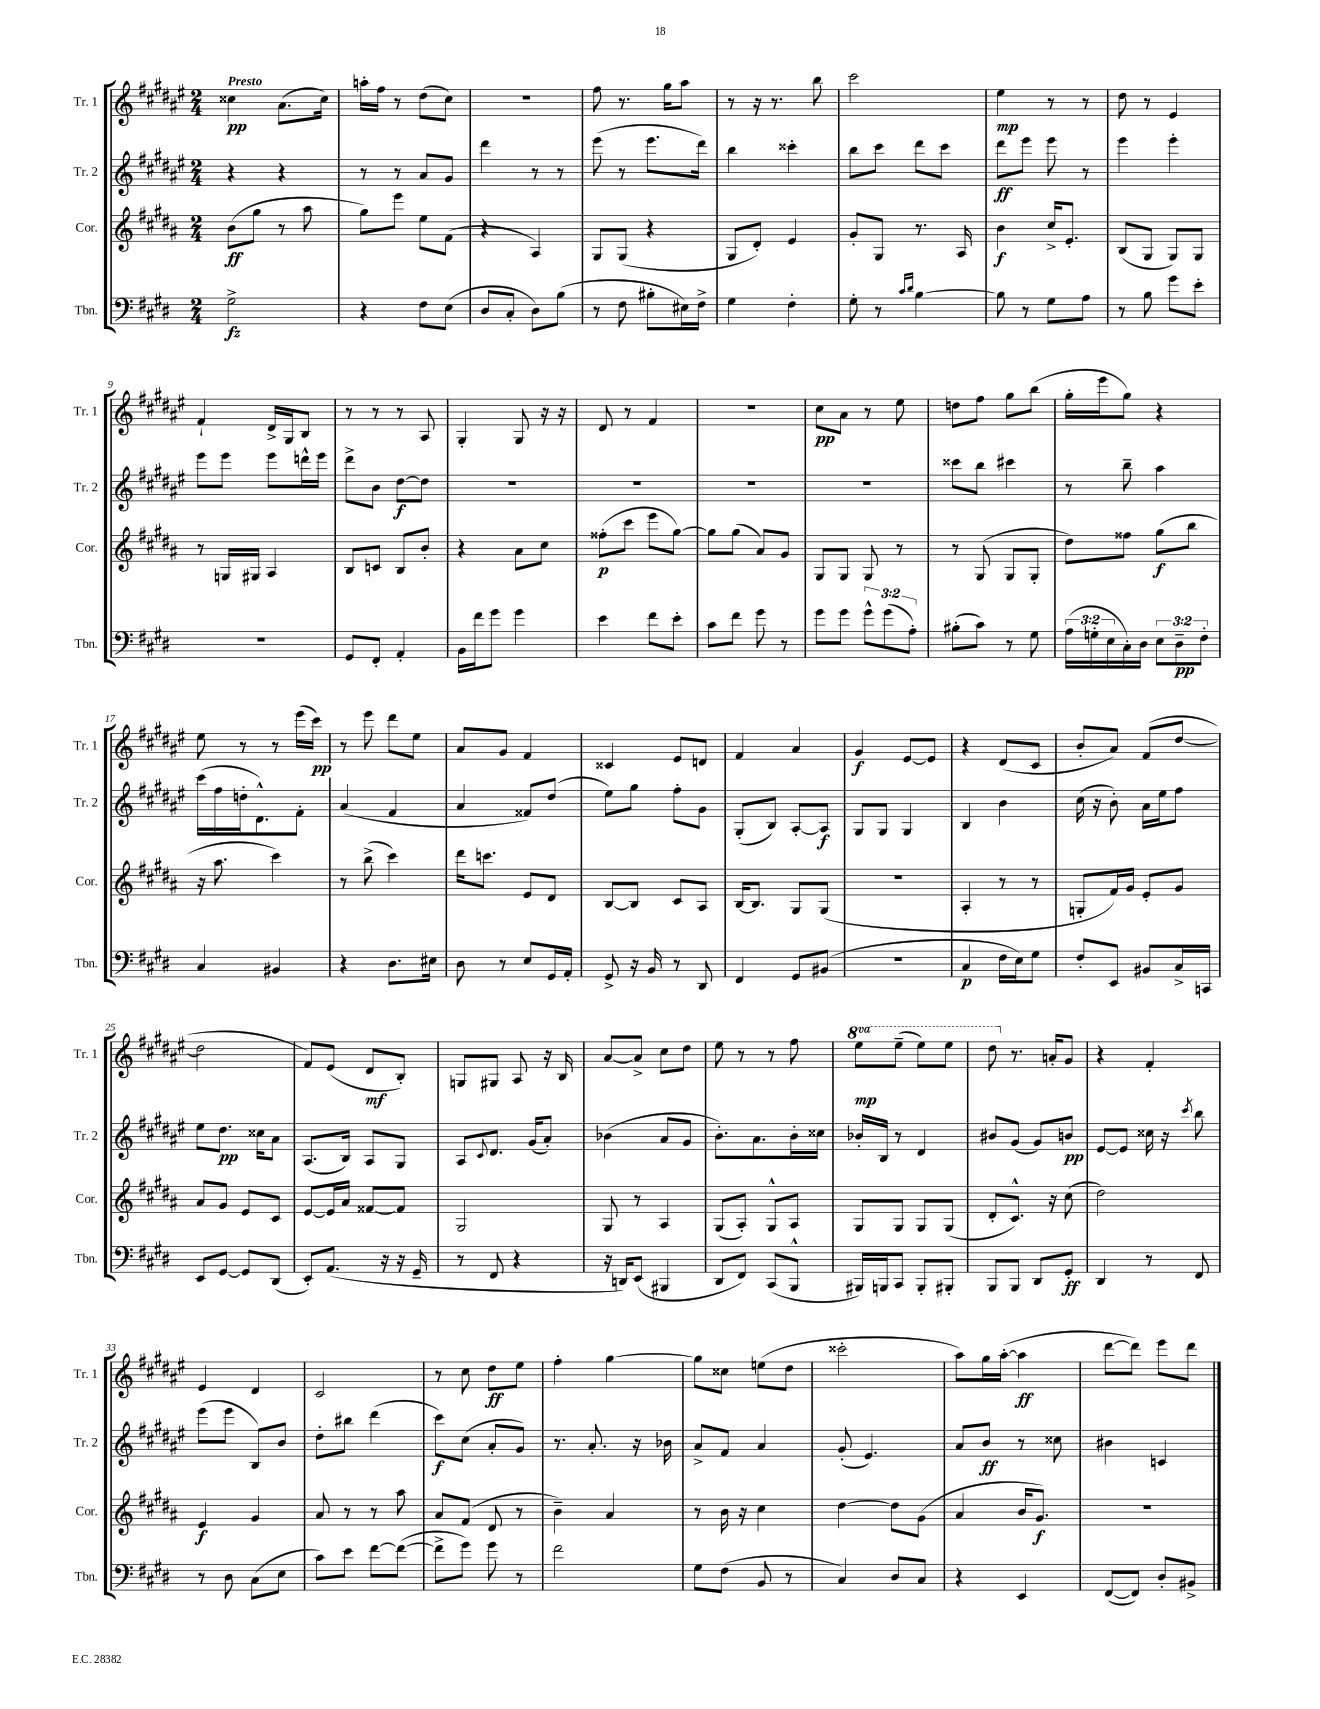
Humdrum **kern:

**kern	**kern	**kern	**kern
*staff4	*staff3	*staff2	*staff1
*clefF4	*clefG2	*clefG2	*clefG2
*k[f#c#g#d#]	*k[f#c#g#d#a#]	*k[f#c#g#d#a#e#]	*k[f#c#g#d#a#e#]
*M2/4	*M2/4	*M2/4	*M2/4
2G#^	(8b	4r	4cc##
.	8gg#	.	.
.	8r	4r	(8.a#
.	8aa#	.	.
.	.	.	16cc##)
=	=	=	=
4r	8gg#)	8r	16aa'
.	.	.	16ff#
.	8eee	8r	8r
8F#	8ee	8a#	(8dd#
(8E	(8f#	8g#	8cc#)
=	=	=	=
8D#	4r	4ddd#	2r
8C#'	.	.	.
8D#)	4A#)	8r	.
(8B	.	8r	.
=	=	=	=
8r	8G#	(8eee#	8ff#
8F#	(8G#	8r	8.r
8B#'	4r	8.eee#	.
.	.	.	16gg#
16E#)	.	.	8aa#
16F#^	.	16ddd#)	.
=	=	=	=
4G#	8G#	4bb	8r
.	8d#')	.	16r
.	.	.	8.r
4F#'	4e	4ccc##'	.
.	.	.	8bb
=	=	=	=
8G#'	8g#'	8bb	2ccc#
8r	8G#	8ccc#	.
16qqc#	.	.	.
16qqd#	.	.	.
[4B	8.r	8ddd#	.
.	.	8ccc#	.
.	16A#	.	.
=	=	=	=
8B]	4b	8ddd#	4ee#
8r	.	8eee#	.
8G#	16cc#^	8eee#	8r
.	8.e'	.	.
8A	.	8r	8r
=	=	=	=
8r	(8B	4eee#	8dd#
8B	8G#	.	8r
8g#	8G#)	4eee#'	4e#
8e'	8G#	.	.
=	=	=	=
2r	8r	8eee#	4f#`
.	16G	8eee#	.
.	16G#	.	.
.	4A#	8eee#	16d#^
.	.	.	16G#
.	.	16ddd^^	8B
.	.	16eee#	.
=	=	=	=
8GG#	8B	8ddd#^	8r
8FF#'	8c	8b	8r
4AA'	8B	[8dd#	8r
.	8b'	8dd#]	8A#
=	=	=	=
16BB	4r	2r	4G#'
16f#	.	.	.
8g#	.	.	.
4g#	8a#	.	8G#
.	8cc#	.	16r
.	.	.	16r
=	=	=	=
4e	(8ff##'	2r	8d#
.	8ccc#	.	8r
8f#	8eee	.	4f#
8e'	[8gg#)	.	.
=	=	=	=
8c#	8gg#]	2r	2r
8f#	(8gg#	.	.
8g#	8a#)	.	.
8r	8g#	.	.
=	=	=	=
8g#	8G#	2r	8cc#
8g#	8G#	.	8a#
12g#^^	8G#	.	8r
(12g#	.	.	.
.	8r	.	8ee#
12A')	.	.	.
=	=	=	=
(8B#'	8r	8ccc##	8dd
8c#)	(8G#	8bb	8ff#
8r	8G#	4ccc#	8gg#
8G#	8G#'	.	(8bb
=	=	=	=
(24A	8dd#)	8r	16gg#'
24G'	.	.	.
.	.	.	16eee#
24E	.	.	.
16C#')	8ff##	8bb~	8gg#)
16D#	.	.	.
12E	(8gg#	4aa#	4r
12D#~	.	.	.
.	8bb	.	.
12F#'	.	.	.
=	=	=	=
4C#	16r	(16ccc#	8ee#
.	8.aa#	16ff#	.
.	.	16dd'	8r
.	.	8.d#^^)	.
4BB#	4ccc#)	.	8r
.	.	8f#'	(16eee#
.	.	.	16ccc#)
=	=	=	=
4r	8r	(4a#	8r
.	(8bb^	.	8eee#
8.D#	4ccc#)	4f#	8ddd#
.	.	.	8ee#
16E#	.	.	.
=	=	=	=
8D#	16ddd#	4a#	8a#
.	8.ccc	.	.
8r	.	.	8g#
8E	8e	8f##)	4f#
16GG#	8d#	(8dd#	.
16AA'	.	.	.
=	=	=	=
8GG#^	[8B	8ee#)	4c##
16r	8B]	8gg#	.
16BB	.	.	.
8r	8c#	8ff#'	8e#
8DD#	8A#	8g#	8d
=	=	=	=
4FF#	[16B	(8G#'	4f#
.	8.B]	.	.
.	.	8B)	.
8GG#	8G#	[8A#'	4a#
(8BB#	(8G#	8A#]	.
=	=	=	=
2r	2r	8G#	4g#
.	.	8G#	.
.	.	4G#	[8e#
.	.	.	8e#]
=	=	=	=
4C#	4A#'	4B	4r
16F#	8r	4b	(8d#
16E)	.	.	.
8G#	8r	.	8c#
=	=	=	=
8F#'	8G'	(16cc#	8b'
.	.	16r	.
8EE	16f#)	8b')	8a#)
.	16g#	.	.
8BB#	8e'	16a#	(8f#
.	.	16ee#	.
16C#^	8g#	8ff#	[8dd#
16CC	.	.	.
=	=	=	=
8EE	8a#	8ee#	2dd#]
[8GG#	8g#	8.dd#	.
8GG#]	8e	.	.
.	.	16cc##	.
(8DD#	8c#	8a#	.
=	=	=	=
8EE')	[8e	(8.A#	8f#)
(8.AA	16e]	.	(8e#
.	16a#	16B)	.
.	[8f##	8A#	8d#
16r	.	.	.
16r	8f##]	8G#	8B')
16GG#~	.	.	.
=	=	=	=
8r	2G#	8A#	8G
.	.	8qqc#	.
8FF#	.	8.d#	8G#
4r	.	.	8A#
.	.	(16g#	.
.	.	8a#')	16r
.	.	.	16B
=	=	=	=
16r	8G#	(4b-	[8a#
16DD)	.	.	.
(8EE	8r	.	8a#^]
4BBB#	4A#	8a#	8cc#
.	.	8g#	8dd#
=	=	=	=
8DD#	(8G#	8.b')	8ee#
8FF#)	8A#')	.	8r
.	.	8.a#	.
(8CC#	8G#^^	.	8r
8BBB^^	8A#	16b'	8ff#
.	.	16cc##	.
=	=	=	=
16BBB#)	8G#	16b-'	8eee#
16BBB	.	16B	.
8CC#	8G#	8r	(8eee#~
8BBB'	8G#	4d#	8eee#)
8BBB#'	(8G#	.	8eee#
=	=	=	=
8BBB	8d#'	8b#	8ddd#
8BBB	8.c#^^)	(8g#	8.r
8DD#	.	8g#)	.
.	16r	.	16a'
8GG#'	(8cc#	8b	8g#
=	=	=	=
4DD#	2dd#)	[8e#	4r
.	.	8e#]	.
8r	.	16cc##	4f#'
.	.	16r	.
.	.	8qccc#	.
8FF#	.	8bb	.
=	=	=	=
8r	4e	(8eee#	4e#
8D#	.	8eee#	.
(8C#	4g#	8B)	4d#
8E	.	8b	.
=	=	=	=
8c#)	8a#	8dd#'	2c#
8e	8r	8bb#	.
[8f#	8r	(4ddd#	.
(8f#_	8aa#	.	.
=	=	=	=
8f#^]	8a#	8ccc#)	8r
8g#)	(8f#	(8cc#	8cc#
8g#	8d#	8a#'	8dd#
8r	8r	8g#)	8ee#
=	=	=	=
2f#	4b~)	8.r	4ff#'
.	.	8.a#'	.
.	4a#	.	[4gg#
.	.	16r	.
.	.	16b-	.
=	=	=	=
8G#	8r	8a#^	8gg#]
(8F#	16b	8f#	8cc##
.	16r	.	.
8BB	4cc#	4a#	(8ee
8r	.	.	8dd#
=	=	=	=
4C#)	[4dd#	(8g#'	2ccc##'
.	.	4.e#)	.
8D#	8dd#]	.	.
8C#	(8g#	.	.
=	=	=	=
4r	4a#	8a#	8aa#)
.	.	8b	16gg#
.	.	.	([16aa#'
4EE	16b	8r	4aa#]
.	8.g#)	.	.
.	.	8cc##	.
=	=	=	=
([8FF#	2r	4b#	[8ddd#
8FF#])	.	.	8ddd#])
8D#'	.	4c	8eee#
8BB#^	.	.	8ddd#
==	==	==	==
*-	*-	*-	*-
